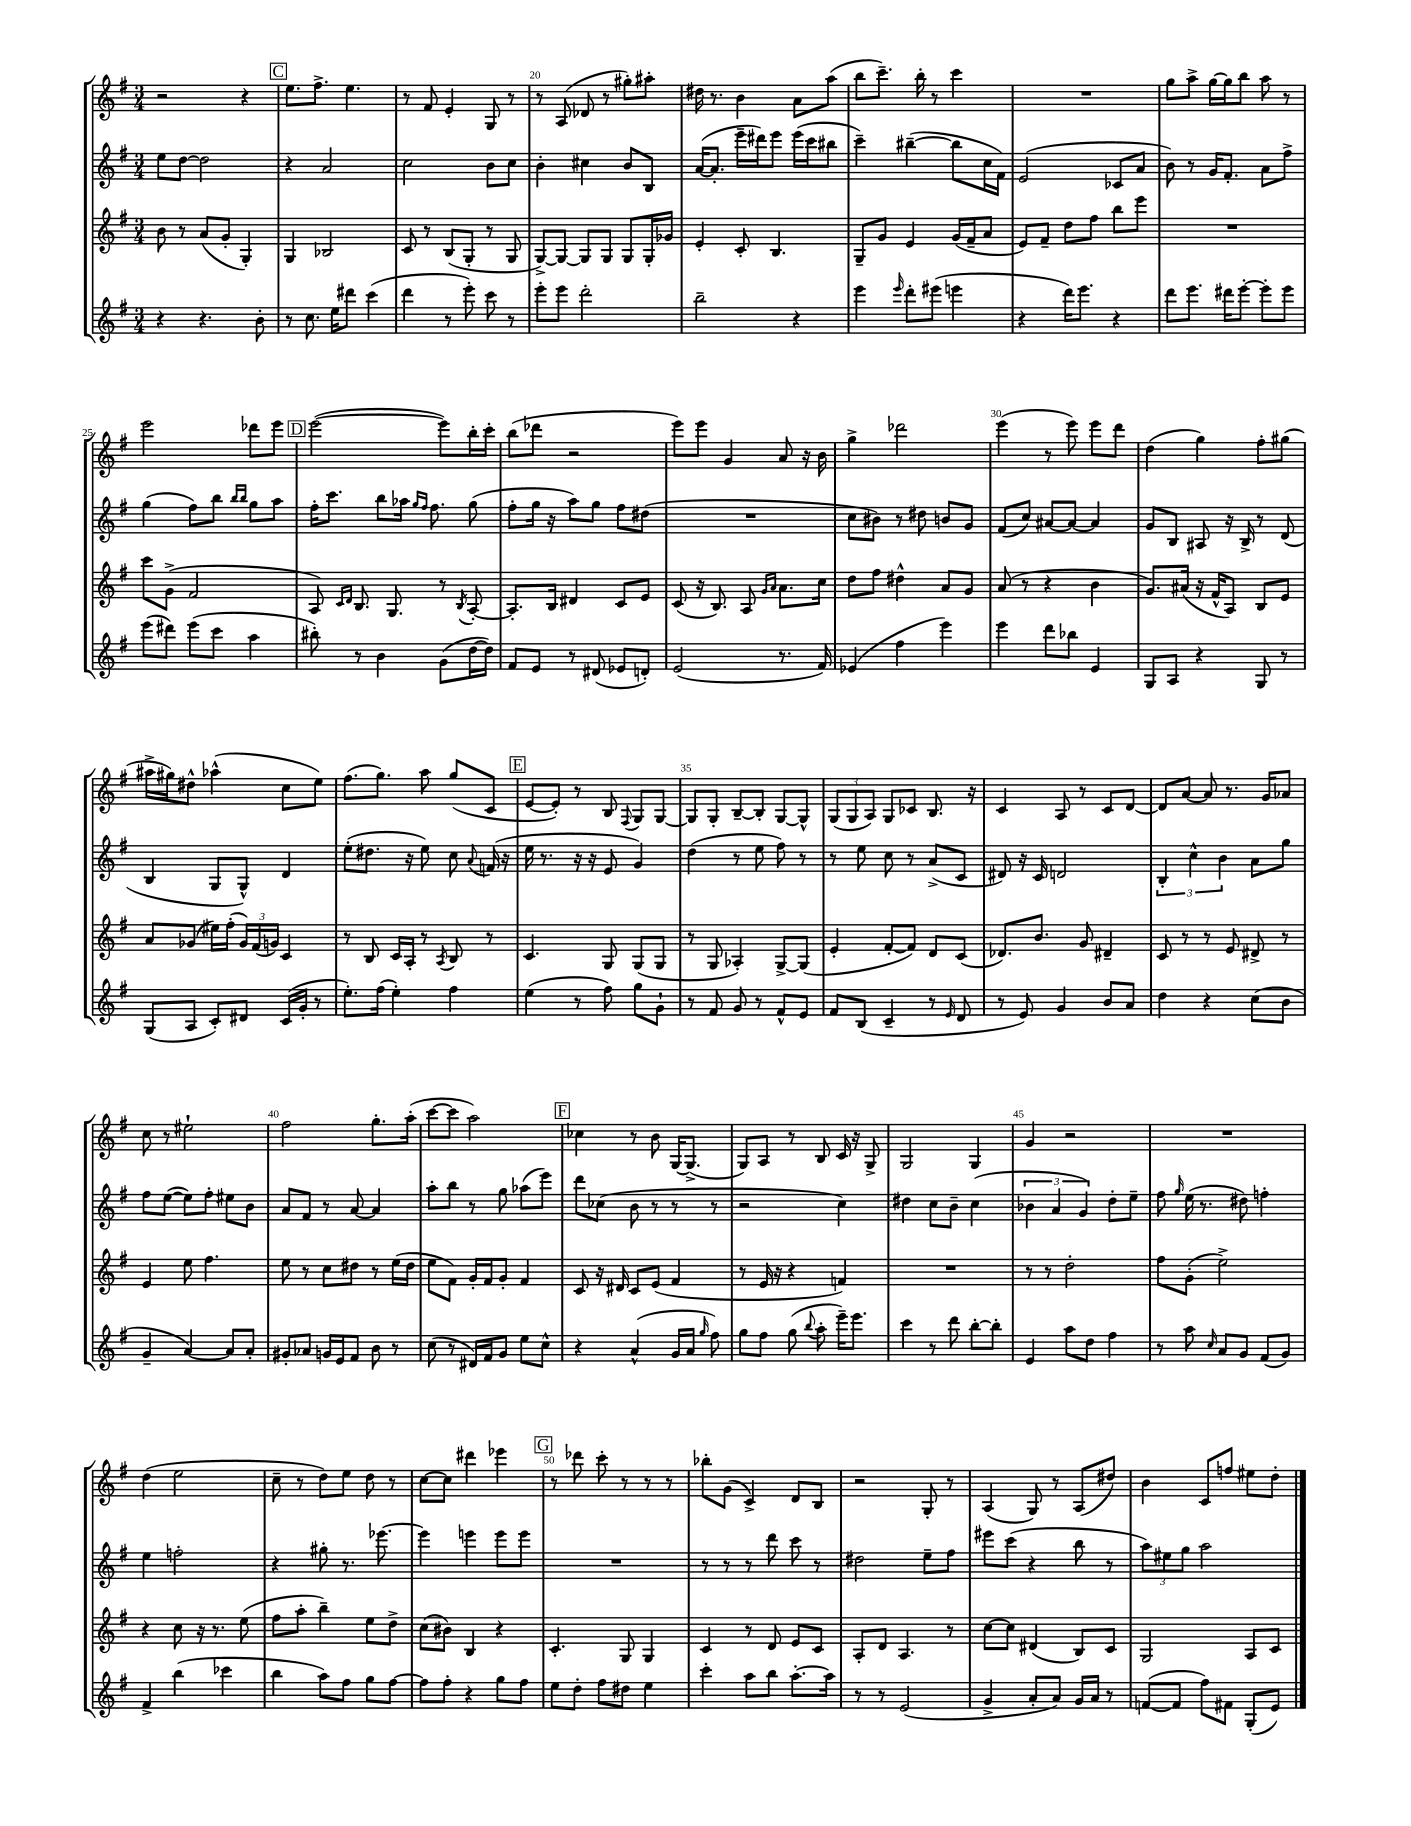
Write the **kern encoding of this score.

**kern	**kern	**kern	**kern
*part4	*part3	*part2	*part1
*staff4	*staff3	*staff2	*staff1
*clefG2	*clefG2	*clefG2	*clefG2
*k[f#]	*k[f#]	*k[f#]	*k[f#]
*M3/4	*M3/4	*M3/4	*M3/4
=17	=17	=17	=17
4r	8b\	8ee\L	2r
.	8r	[8dd\J	.
4.r	(8a/L	2dd\]	.
.	8g'/J	.	.
.	4G'/)	.	4r
8b'\	.	.	.
!!LO:REH:place=s1:t=C
=18	=18	=18	=18
8r	4G/	4r	8.ee\L
8.cc\	.	.	.
.	.	.	8.ff#^\J
.	2B-X/	2a/	.
16ee\KL	.	.	.
8ddd#X\J	.	.	4.ee\
(4ccc\	.	.	.
=19	=19	=19	=19
4ddd\	8c/	2cc\	8r
.	8r	.	8f#/
8r	(8B/L	.	4e'/
8eee'\)	8G'/J	.	.
8ccc\	8r	8b\L	8G/
8r	8G/	8cc\J	8r
=20	=20	=20	=20
8eee'\L	[8G^/L)	4b'\	8r
8eee\J	8G/J_	.	(8A/
2ddd'\	8G/L]	4cc#X\	8d-X/
.	8G/J	.	8r
.	8G/L	8b/L	8gg#X'\L)
.	16G'/L	8B/J	8aa#X'\J
.	16g-X/JJ	.	.
=21	=21	=21	=21
2bb~\	4e'/	([16a/KL	16dd#X\
.	.	8.a'/J]	8.r
.	8c'/	16eee~\LL	4b\
.	.	16ddd#X\J)	.
.	4.B/	8eee\J	.
4r	.	(16eee\LL	8a\L
.	.	16ccc\J	.
.	.	8bb#X\J	(8aa\J
=22	=22	=22	=22
4eee\	8G~/L	4ccc~\)	8bb\L
.	8g/J	.	8.ccc~\J)
16qqeee/	.	.	.
8ddd'\L	4e/	([4bb#X~\	.
.	.	.	16bb'\
(8eee#X\J	.	.	8r
4eeen\	(16g/LL	8bb#\L]	4ccc\
.	16f#~/J	.	.
.	8a/J	16cc\L	.
.	.	16f#\JJ)	.
=23	=23	=23	=23
4r	8e/L)	(2e/	2.r
.	8f#~/J	.	.
16ddd\KL)	8dd\L	.	.
8.eee\J	.	.	.
.	8ff#\J	.	.
4r	8bb\L	8c-X/L	.
.	8eee\J	8a/J	.
=24	=24	=24	=24
8ddd\L	2.r	8b\)	8gg\L
8.eee\J	.	8r	8aa^\J
.	.	16g/KL	[16gg\LL
16ddd#X\KL	.	8.f#'/J	16gg\J]
[8eee'\J	.	.	8bb\J
8eee'\L]	.	8a\L	8aa\
8eee\J	.	8ff#^\J	8r
!!LO:LB:g=z
=25	=25	=25	=25
(8eee\L	8ccc\L	(4gg\	2eee\
8ddd#X\J)	(8g^\J	.	.
(8eee\L	2f#/	8ff#\L)	.
8ccc\J	.	8bb\J	.
.	.	16qqbb/LL	.
.	.	16qqbb/JJ	.
4aa\	.	8gg\L	8ddd-X\L
.	.	8aa\J	8eee\J
!!LO:REH:place=s1:t=D
=26	=26	=26	=26
8bb#X'\)	8A/)	16ff#'\KL	([2eee\
.	.	8.ccc\J	.
.	16qqc/LL	.	.
.	16qqd/JJ	.	.
8r	8.B/	.	.
4b\	.	8bb\L	.
.	8.G/	.	.
.	.	16aa-X\Jk	.
.	.	16qqgg/LL	.
.	.	16qqff#/JJ	.
.	.	8.ff#\	.
(8g\L	8r	.	8eee\L])
.	8qB/	.	.
[16dd\L	[8A'/	(8gg\	16bb'\L
16dd\JJ])	.	.	16ccc'\JJ
=27	=27	=27	=27
8f#/L	8.A'/L]	8ff#'\L	(8bb\L
8e/J	.	16gg\Jk	8ddd-X\J
.	16B/Jk	16r	.
8r	4d#X/	8aa\L)	2r
(8d#X/	.	8gg\J	.
8e-X/L	8c/L	8ff#\L	.
8dn'/J)	8e/J	(8dd#X\J	.
=28	=28	=28	=28
(2e/	(8c/	2.r	8eee\L)
.	16r	.	8eee\J
.	8.B/)	.	.
.	.	.	4g/
.	8A/	.	.
.	16qqg/LL	.	.
.	16qqa/JJ	.	.
8.r	8.a\L	.	8a/
.	.	.	16r
16f#/)	16cc\Jk	.	16b\
=29	=29	=29	=29
(4e-X/	8dd\L	8cc\L	4gg^\
.	8ff#\J	8b#X\J)	.
4ff#\	4dd#X^^\	8r	2ddd-X\
.	.	8dd#X\	.
4eee\)	8a/L	8bn/L	.
.	8g/J	8g/J	.
=30	=30	=30	=30
4eee\	(8a/	(8f#/L	(4eee\
.	8r	8cc/J)	.
8ddd\L	4r	[8a#X/L	8r
8bb-X\J	.	8a#/J_	8eee\)
4e/	4b\	4a#/]	8eee\L
.	.	.	8ddd\J
=31	=31	=31	=31
8G/L	8.g/L)	8g/L	(4dd\
8A/J	.	8B/J	.
.	(16a#X/Jk	.	.
4r	16r	8A#X/	4gg\)
.	16f#^^/KL	.	.
.	8A/J)	16r	.
.	.	16B^/	.
8G/	8B/L	8r	8ff#'\L
8r	8e/J	(8d/	(8gg#X\J
!!LO:LB:g=z
=32	=32	=32	=32
(8G/L	8a/L	4B/	16aa#X^\LL
.	.	.	16gg#X\J)
8A/J	(8g-X/J	.	8dd#X^^\J
8c'/L)	16ee#X\LL)	8G/L	(4aa-X^^\
.	(16ff#'\JJ	.	.
8d#X/J	24g-/LL)	8G^^/J)	.
.	(24f#/	.	.
.	24gn/JJ)	.	.
(16c/LL	4c/	4d/	8cc\L
16g'/JJ	.	.	.
8r	.	.	8ee\J)
=33	=33	=33	=33
8.ee'\L)	8r	(8ee'\L	(8.ff#\L
.	8B/	8.dd#X\J	.
(16ff#\Jk	.	.	8.gg\J)
4ee'\)	16c/LL	.	.
.	16A'/JJ	16r	.
.	8r	8ee\)	8aa\
.	8qA/	.	.
4ff#\	8B/	8cc\	(8gg/L
.	.	8qqa/	.
.	8r	(16fn/	8c/J
.	.	16r	.
!!LO:REH:place=s1:t=E
=34	=34	=34	=34
(4ee\	4.c/	16ee\	[8e/L
.	.	8.r	.
.	.	.	8e'/J])
8r	.	16r	8r
.	.	16r	.
8ff#\)	8G/	8e/	8B/
.	.	.	8qqF#/
8gg\L	(8G/L	4g/)	8G/L
8g`\J	8G/J	.	[8G/J
=35	=35	=35	=35
8r	8r	(4dd\	8G/L]
8f#/	8G/	.	8G'/J
8g/	4A-X'/)	8r	[8B~/L
8r	.	8ee\	8B'/J]
8f#^^/L	[8G^/L	8ff#\)	[8G/L
8e/J	(8G/J]	8r	8G^^/J]
=36	=36	=36	=36
8f#/L	4e'/	8r	(12G/L
.	.	.	12G/
(8B/J	.	8ee\	.
.	.	.	12A/J)
4c~/	[8f#'/L	8cc\	8G/L
.	8f#/J])	8r	8c-X/J
8r	8d/L	(8a^/L	8.B/
16qqe/	.	.	.
8d/	(8c/J	8c/J	.
.	.	.	16r
=37	=37	=37	=37
8r	8.d-X/L)	8d#X/)	4c/
8e/)	.	16r	.
.	8.b/J	16c/	.
4g/	.	2dn/	8A/
.	8g/	.	8r
8b/L	4d#X~/	.	8c/L
8a/J	.	.	[8d/J
=38	=38	=38	=38
4dd\	8c/	6B'/	8d/L]
.	8r	.	[8a/J
.	.	6cc^^\	.
4r	8r	.	8a/]
.	.	6b\	.
.	8e/	.	8.r
(8cc\L	8d#X^/	8a\L	.
.	.	.	16g/KL
8b\J	8r	8gg\J	8a-X/J
!!LO:LB:g=z
=39	=39	=39	=39
4g~/	4e/	8ff#\L	8cc\
.	.	([8ee\J	8r
[4a/)	8ee\	8ee\L])	2ee#X`\
.	4.ff#\	8ff#'\J	.
8a/L]	.	8ee#X\L	.
8a'/J	.	8b\J	.
=40	=40	=40	=40
8g#X'/L	8ee\	8a/L	2ff#\
8a-X/J	8r	8f#/J	.
16gn/LL	8cc\L	8r	.
16e/J	.	.	.
8f#/J	8dd#X\J	[8a/	.
8b\	8r	4a/]	8.gg'\L
8r	(16ee\LL	.	.
.	16dd#\JJ	.	(16aa'\Jk
=41	=41	=41	=41
(8cc\	8ee\L	8aa'\L	[8ccc\L
8r	8f#\J)	8bb\J	8ccc\J]
16d#X/LL)	16g'/LL	8r	2aa\)
16f#/J	16f#/J	.	.
8g/J	8g'/J	8gg\	.
8ee\L	4f#/	(8aa-X\L	.
8cc^^\J	.	8eee\J)	.
!!LO:REH:place=s1:t=F
=42	=42	=42	=42
4r	8c/	8ddd\L	4cc-X\
.	16r	(8cc-X\J	.
.	16d#X/	.	.
(4a^^/	8c/L	8b\	8r
.	(8e/J	8r	8b\
16g/LL	4f#/	8r	[16G/KL
16a/JJ	.	.	(8.G^/J]
16qqgg/	.	.	.
8ff#\)	.	8r	.
=43	=43	=43	=43
8gg\L	8r	2r	8G/L)
8ff#\J	16e/	.	8A/J
.	16r	.	.
(8gg\	4r	.	8r
8qqbb/	.	.	.
8aa'\	.	.	8B/
16eee~\KL)	4fn/)	4cc\)	16c/
8.eee\J	.	.	16r
.	.	.	8G^/
=44	=44	=44	=44
4ccc\	2.r	4dd#X\	2G/
8r	.	8cc\L	.
8ddd\	.	8b~\J	.
[8bb'\L	.	(4cc\	4G/
8bb'\J]	.	.	.
=45	=45	=45	=45
4e/	8r	6b-X\	4g/
.	8r	.	.
.	.	6a/	.
8aa\L	2dd'\	.	2r
.	.	6g/)	.
8dd\J	.	.	.
4ff#\	.	8dd'\L	.
.	.	8ee~\J	.
=46	=46	=46	=46
8r	8ff#\L	8ff#\	2.r
.	.	16qqgg/	.
8aa\	(8g'\J	(16ee\	.
.	.	8.r	.
16qqcc/	.	.	.
8a/L	2ee^\)	.	.
8g/J	.	8dd#X\)	.
(8f#/L	.	4ffn'\	.
8g/J)	.	.	.
!!LO:LB:g=z
=47	=47	=47	=47
4f#^/	4r	4ee\	(4dd\
(4bb\	8cc\	2ffn'\	2ee\
.	16r	.	.
.	8.r	.	.
4ccc-X\	.	.	.
.	(8ee\	.	.
=48	=48	=48	=48
4bb\	8ff#\L	4r	8cc~\
.	8aa'\J	.	8r
8aa\L)	4bb~\)	8gg#X'\	8dd\L)
8ff#\J	.	8.r	8ee\J
8gg\L	8ee\L	.	8dd\
.	.	[8.eee-X\	.
[8ff#\J	8dd^\J	.	8r
=49	=49	=49	=49
8ff#\L]	(8cc\L	4eee-\]	[8cc\L
8ff#'\J	8b#X\J)	.	8cc\J]
4r	4B/	4eeen\	4ddd#X\
8gg\L	4r	8eee\L	4eee-X\
8ff#\J	.	8eee\J	.
!!LO:REH:place=s1:t=G
=50	=50	=50	=50
8ee\L	4.c'/	2.r	8r
8dd'\J	.	.	8ddd-X\
8ff#\L	.	.	8ccc'\
8dd#X\J	8G/	.	8r
4ee\	4G/	.	8r
.	.	.	8r
=51	=51	=51	=51
4ccc'\	4c/	8r	8bb-X'\L
.	.	8r	(8g\J
8aa\L	8r	8r	4c^/)
8bb\J	8d/	8ddd\	.
[8.aa'\L	8e/L	8ccc\	8d/L
.	8c/J	8r	8B/J
16aa\Jk]	.	.	.
=52	=52	=52	=52
8r	8A'/L	2dd#X\	2r
8r	8d/J	.	.
(2e/	4.A/	.	.
.	.	8ee~\L	8G'/
.	8r	8ff#\J	8r
=53	=53	=53	=53
4g^/	[8cc\L	8eee#X\L	(4A/
.	8cc\J]	(8ccc\J	.
8a'/L	(4d#X/	4r	8G/)
8a/J)	.	.	8r
16g/LL	8B/L)	8bb\	(8A/L
16a/JJ	.	.	.
8r	8c/J	8r	8dd#X/J)
=54	=54	=54	=54
([8fn/L	2G/	12aa\L)	4b\
.	.	12ee#X\	.
8f/J]	.	.	.
.	.	12gg\J	.
8ff#\L)	.	2aa\	8c/L
8f#X\J	.	.	8ffn/J
(8G'/L	8A/L	.	8ee#X\L
8e/J)	8c/J	.	8dd'\J
==	==	==	==
*-	*-	*-	*-
